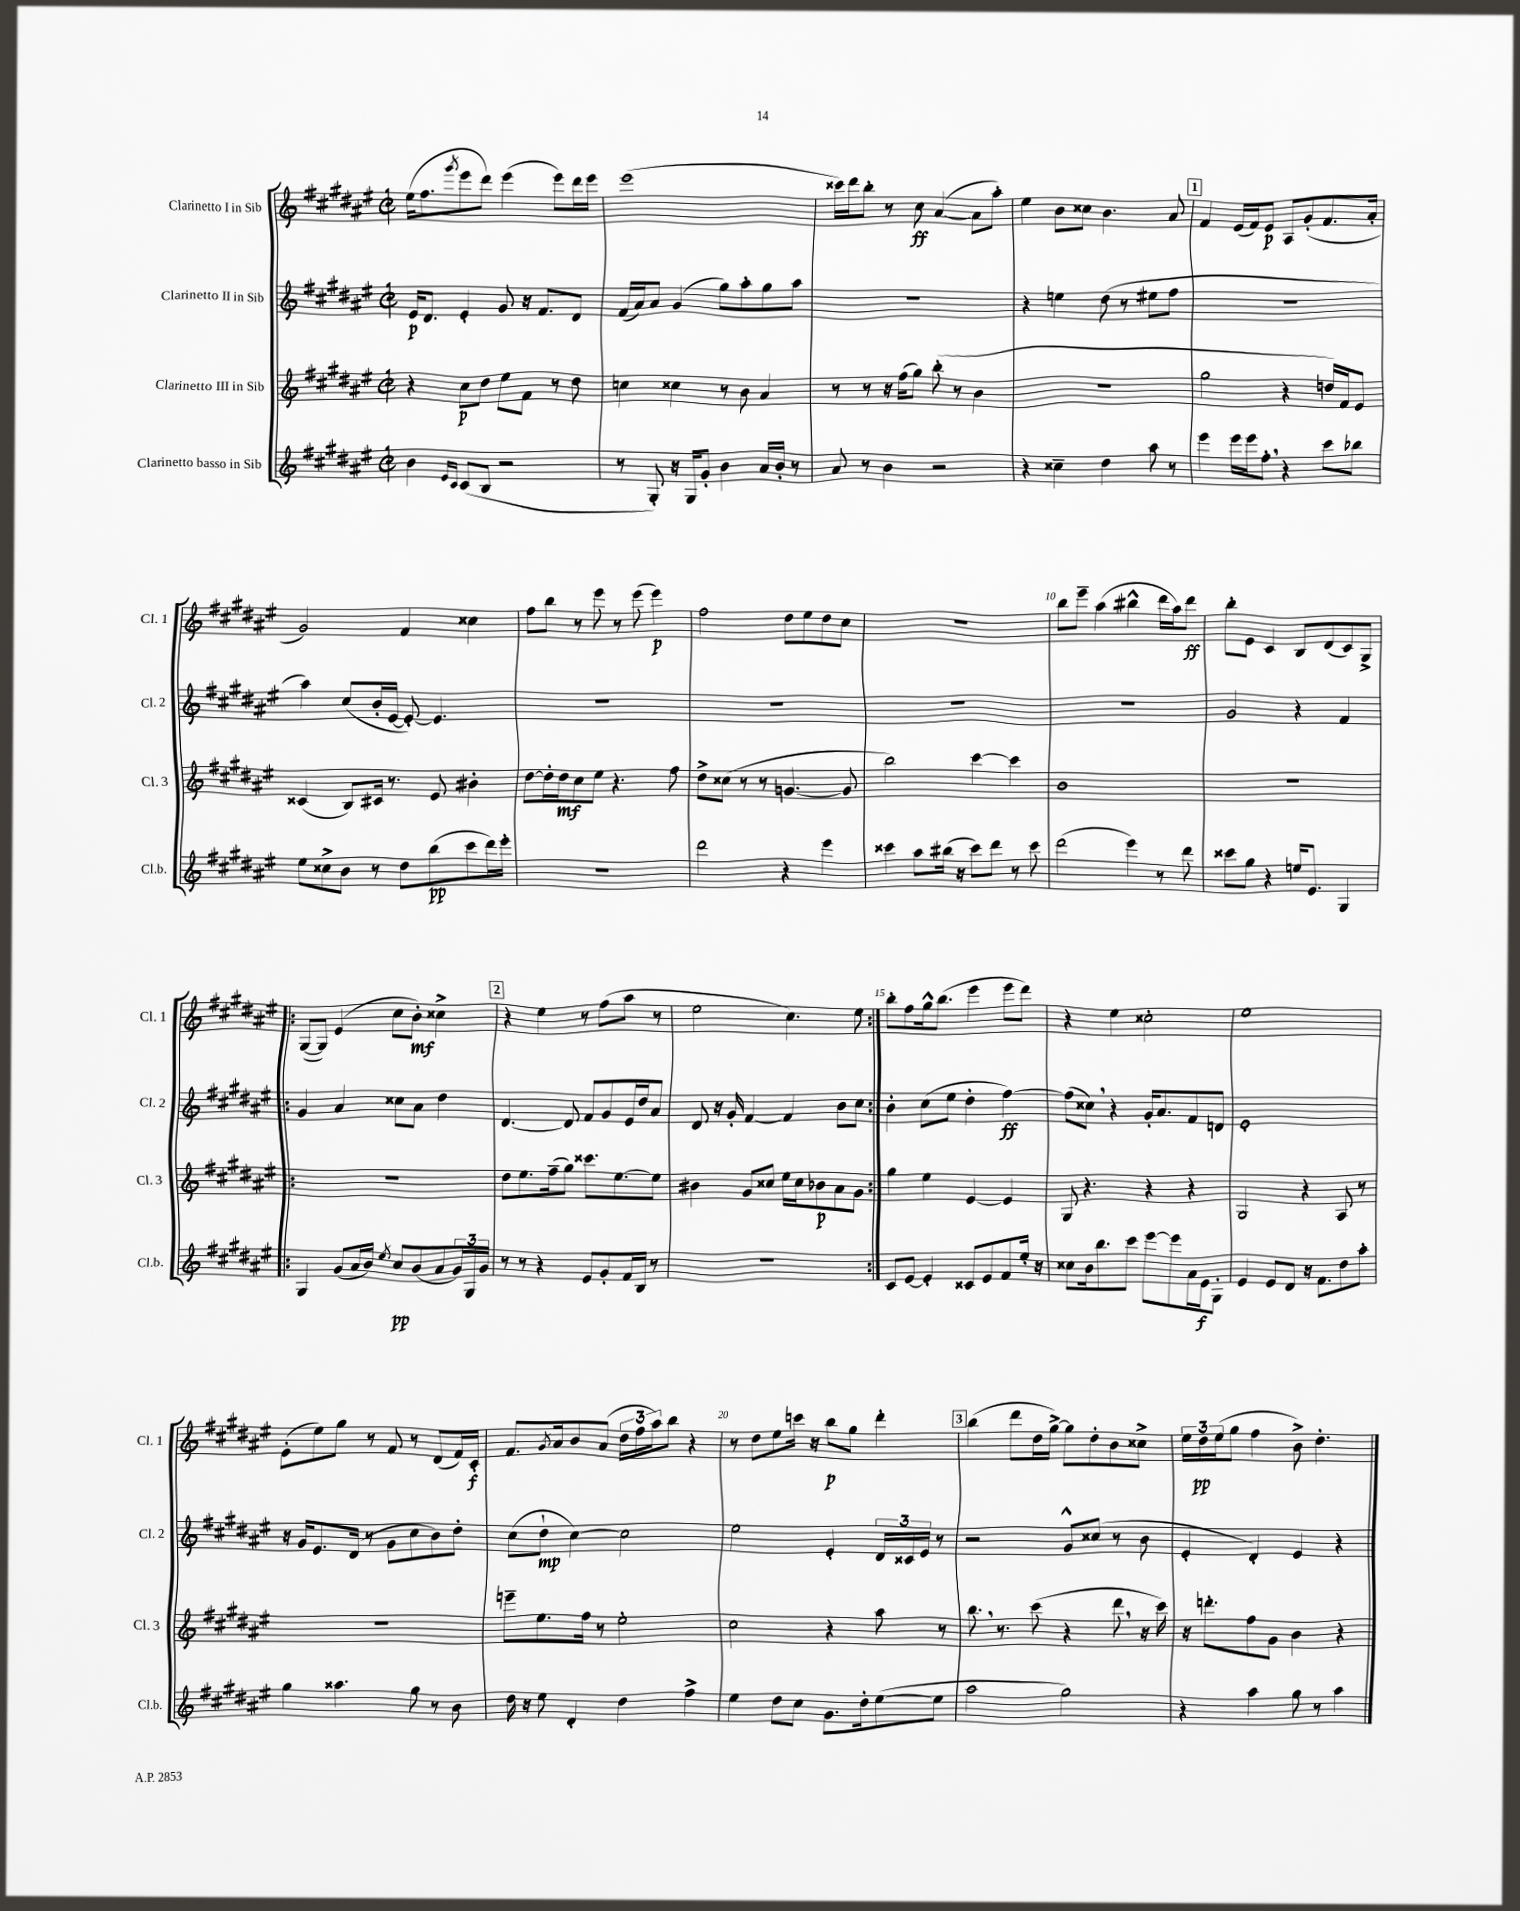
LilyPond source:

<<
\new StaffGroup <<
\new Staff = "s0" \with { instrumentName = "Clarinetto I in Sib" shortInstrumentName = "Cl. 1" } {
    \clef treble \key fis \major \defaultTimeSignature \time 2/2
    eis''16( fis''8. \acciaccatura { gis'''8 } eis'''8 dis'''8) eis'''4( eis'''8) dis'''16 eis'''16 |
    eis'''1( |
    cisis'''16) dis'''16 b''8-. r8 cis''8\ff ais'4~( ais'8 ais''8-.) |
    eis''4 b'8 cisis''8 b'4. ais'8 |
    \mark \markup { \box "1" } fis'4 eis'16( fis'16) eis'8\p ais8 gis'8-.( fis'8. ais'16-. |
    gis'2) fis'4 cisis''4 |
    fis''8 b''8 r8 eis'''8 r8 eis'''8( eis'''4\p) |
    fis''2 dis''8 eis''8 dis''8 cis''8 |
    R1 |
    b''8 eis'''8-- ais''4( bis''4-^ dis'''16 ais''16) dis'''8\ff |
    b''8-. eis'8 cis'4 b8 dis'8( cis'8) gis8-> |
    \repeat volta 2 { gis8~( gis8) eis'4( cis''8 b'8-.\mf) cisis''4-> |
    \mark \markup { \box "2" } r4 eis''4 r8 fis''8( ais''8 r8 |
    eis''2 cis''4.) eis''8 | }
    b''8-. fis''8 gis''16-^ b''8.( eis'''4 eis'''8 dis'''8) |
    r4 eis''4 cisis''2-. |
    eis''1 |
    eis'8-.( eis''8) gis''8 r8 fis'8 r8 dis'8( fis'16) cis'16-.\f |
    fis'8. \acciaccatura { gis'8 } ais'16 b'8 ais'8( \tuplet 3/2 { dis''16 fis''16 ais''16) } b''8 r4 |
    r8 dis''8 eis''8 c'''16 r16 b''8\p gis''8 dis'''4-. |
    \mark \markup { \box "3" } b''4( dis'''8 dis''16 gis''16~->) gis''8 dis''8-. b'8 cisis''8-> |
    \tuplet 3/2 { eis''16 dis''16\pp eis''16( } gis''8 fis''4 b'8->) dis''4.-. \bar "|." |
}
\new Staff = "s1" \with { instrumentName = "Clarinetto II in Sib" shortInstrumentName = "Cl. 2" } {
    \clef treble \key fis \major \defaultTimeSignature \time 2/2
    eis'16\p dis'8. eis'4-. gis'8 r16 fis'8. dis'8 |
    fis'16( ais'16) ais'8 gis'4( gis''8) ais''8-. gis''8 ais''8 |
    r1 |
    r4 e''4 dis''8( r8 eis''8 fis''8 |
    \mark \markup { \box "1" } r1 |
    ais''4) cis''8( b'16-. eis'16~ eis'8~-.) eis'4. |
    R1 |
    R1 |
    R1 |
    R1 |
    gis'2 r4 fis'4 |
    \repeat volta 2 { gis'4 ais'4 cisis''8 ais'8 dis''4 |
    \mark \markup { \box "2" } dis'4.~ dis'8 fis'8 gis'8 eis'16 dis''16 ais'8 |
    dis'8 r16 gis'16-. fis'4~ fis'4 b'8 cis''8 | }
    b'4-. cis''8( eis''8 dis''4-. fis''4~\ff) |
    fis''8( cisis''8) \breathe r4 gis'16-. ais'8. fis'8 d'8 |
    eis'1-. |
    r16 gis'16 eis'8. dis'16( r8 gis'8 cis''8 b'8) dis''8-. |
    cis''8( dis''8-!\mp cis''4~) cis''2 |
    eis''2 eis'4-. \tuplet 3/2 { dis'16 cisis'16 eis'16 } r8 |
    \mark \markup { \box "3" } r2 gis'8-^ cisis''8( r8 b'8 |
    eis'4-. dis'4-.) eis'4 r4 \bar "|." |
}
\new Staff = "s2" \with { instrumentName = "Clarinetto III in Sib" shortInstrumentName = "Cl. 3" } {
    \clef treble \key fis \major \defaultTimeSignature \time 2/2
    r4 cis''8\p dis''8 eis''8 fis'8 r8 dis''8 |
    c''4 cisis''4 r8 b'8 ais'4 |
    r8 r8 r16 fis''16( gis''8) b''8-.( r8 b'4 |
    R1 |
    \mark \markup { \box "1" } gis''2 r4 d''16) fis'16 eis'8 |
    cisis'4( b8) cis'16 r8. eis'8 bis'4-. |
    dis''8~ dis''16-. dis''16\mf cis''8 eis''8 r4. fis''8 |
    dis''8-> cisis''8( r8 r8 g'4.~ g'8 |
    b''2) cis'''4~ cis'''4 |
    b'1 |
    R1 |
    \repeat volta 2 { R1 |
    \mark \markup { \box "2" } dis''8 eis''8. fis''16--( gis''8) cisis'''8. eis''8.~ eis''8 |
    bis'4 gis'8 cisis''8 eis''16 cisis''16 bes'8\p ais'8 gis'8 | }
    gis''4 eis''4 eis'4~ eis'4 |
    gis8 r4. r4 r4 |
    gis2 r4 ais8 r8 |
    R1 |
    e'''8-- eis''8. fis''16 r8 eis''2-. |
    cis''2 r4 ais''8 r8 |
    \mark \markup { \box "3" } b''8. \breathe r8. cis'''8( r4 dis'''8 \breathe r16 cis'''16) |
    r16 d'''8.-. fis''8 gis'8 b'4 r4 \bar "|." |
}
\new Staff = "s3" \with { instrumentName = "Clarinetto basso in Sib" shortInstrumentName = "Cl.b." } {
    \clef treble \key fis \major \defaultTimeSignature \time 2/2
    b'4 \grace { eis'16 cis'16 } cis'8( b8 r2 |
    r8 gis8-.) r16 gis16 gis'8-. b'4 ais'16 b'16-. r8 |
    ais'8 r8 b'4 r2 |
    r4 cisis''4-- dis''4 ais''8 r8 |
    \mark \markup { \box "1" } eis'''4 eis'''16 eis'''16 fis''8-. \breathe r4 cis'''8 bes''8 |
    eis''8 cisis''8-> b'8 r8 dis''8 b''8\pp( cis'''8 dis'''16) eis'''16-. |
    R1 |
    dis'''2 r4 eis'''4 |
    cisis'''4 ais''8 bis''16( r16 cisis'''8) dis'''8 r8 cisis'''8 |
    dis'''2( eis'''4) r8 dis'''8 |
    cisis'''8 gis''8 r4 e''16 eis'8. gis4 |
    \repeat volta 2 { gis4 gis'8( ais'16 b'16) \acciaccatura { eis''8 } cis''8\pp b'8( ais'8 \tuplet 3/2 { gis'16) gis16 gis'16 } |
    \mark \markup { \box "2" } r8 r8 r4 eis'8 gis'8-. fis'16 b16 r8 |
    r1 | }
    cis'8 eis'8~ eis'4-. cisis'8 eis'8 fis'8 eis''16-. r16 |
    cisis''8 b'16 b''8. cis'''8 eis'''8~ eis'''8 ais'16 eis'16\f gis8-. |
    eis'4 eis'8 dis'8 r16 fis'8. dis''8 ais''8-. |
    gis''4 aisis''4. gis''8 r8 b'8 |
    dis''16 r16 eis''8 dis'4-. dis''4 fis''4-> |
    eis''4 dis''8 cis''8 gis'8. dis''16-. eis''8~( eis''8 |
    \mark \markup { \box "3" } ais''2 gis''2) |
    r4 ais''4 gis''8 r8 ais''4 \bar "|." |
}
>>
>>
\layout { \context { \Score \override BarNumber.break-visibility = ##(#f #t #t) barNumberVisibility = #(every-nth-bar-number-visible 5) } }
